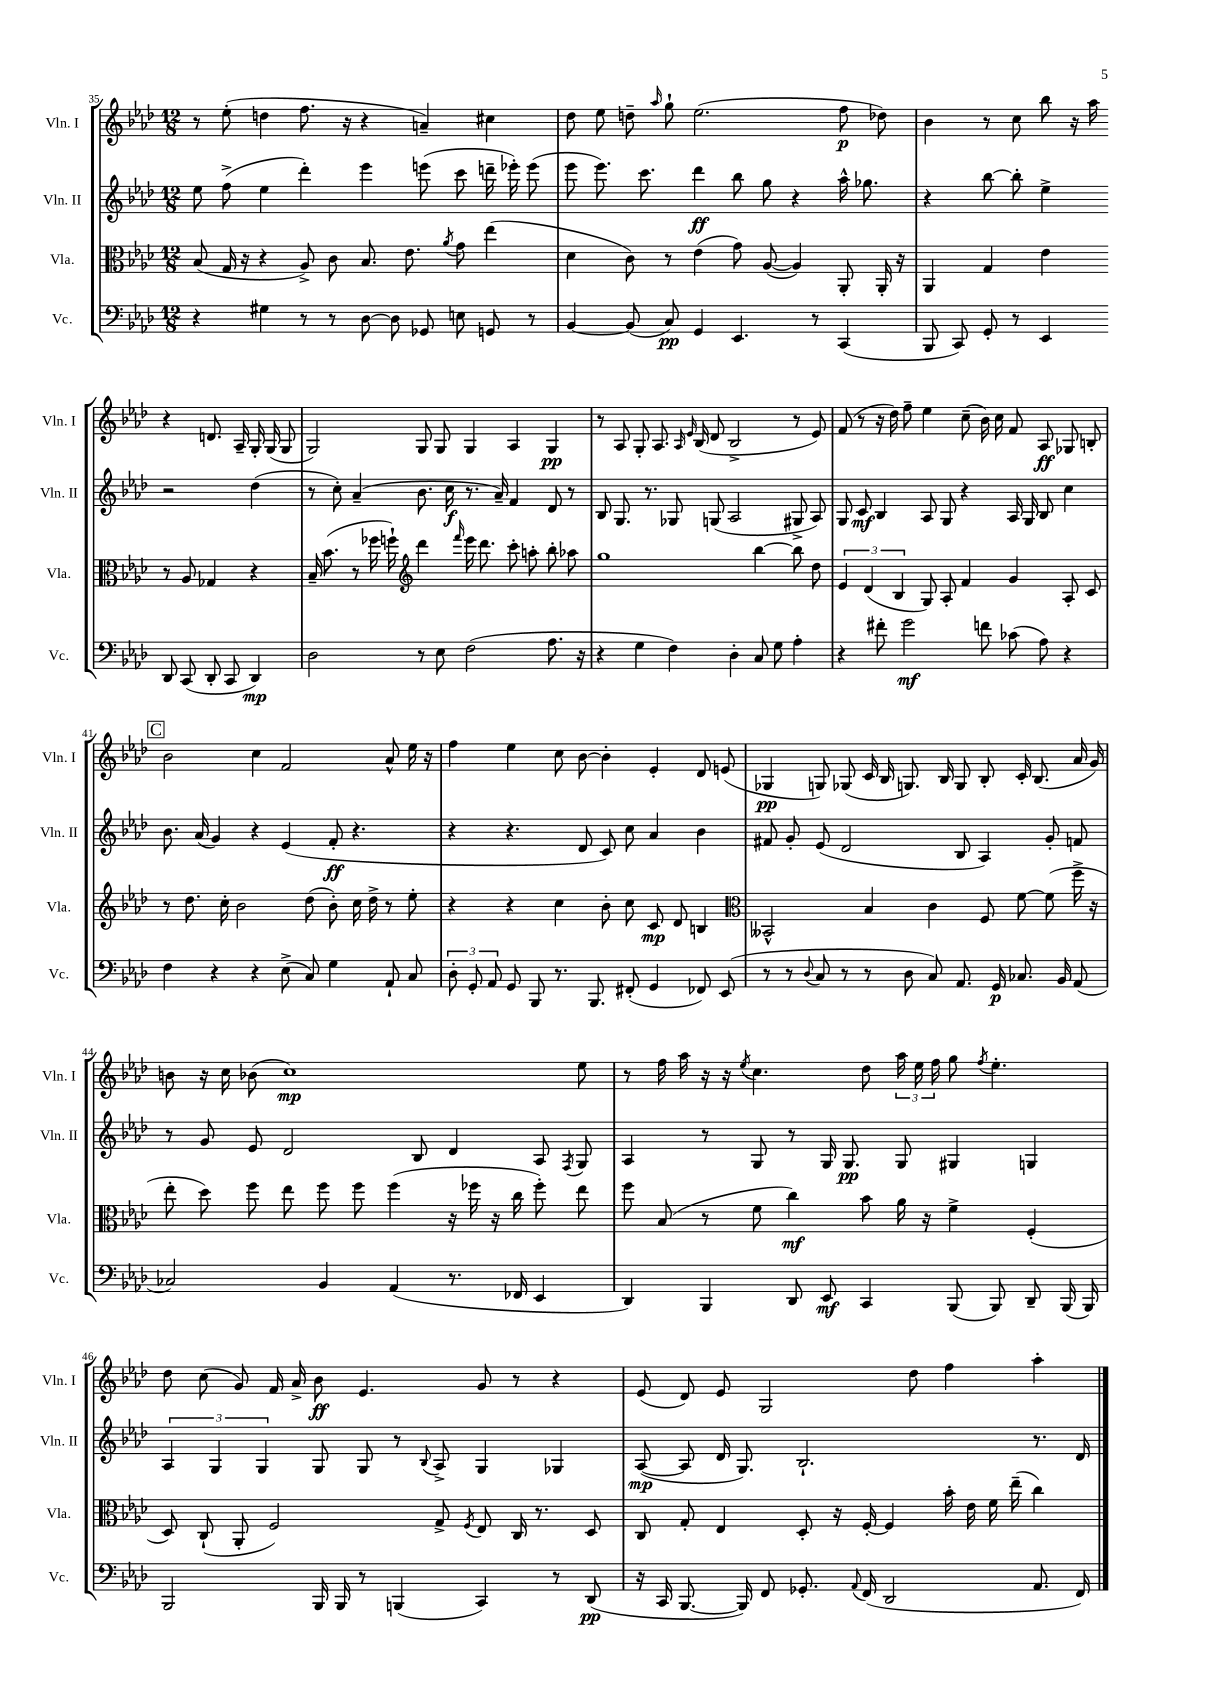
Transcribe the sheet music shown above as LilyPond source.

<<
\new StaffGroup <<
\new Staff = "s0" \with { instrumentName = "Vln. I" shortInstrumentName = "Vln. I" } {
    \clef treble \key aes \major \numericTimeSignature \time 12/8
    \autoBeamOff r8 ees''8-.( d''4 f''8. r16 r4 a'4--) cis''4 |
    des''8 ees''8 d''8-- \grace { aes''16 } g''8-! ees''2.( f''8\p des''8) |
    bes'4 r8 c''8 bes''8 r16 aes''16 r4 d'8. aes16-- g16-. g16( g8 |
    g2) g8 g8 g4 aes4 g4\pp |
    r8 aes8 g8-. aes8. \grace { aes16 ees'16 } bes16( des'8 bes2-> r8 ees'8) |
    f'8( r8 r16 des''16) f''8-- ees''4 c''8--( bes'16) c''16 f'8 aes8\ff ges8 b8-. |
    \mark \markup { \box "C" } bes'2 c''4 f'2 aes'8-^ ees''16 r16 |
    f''4 ees''4 c''8 bes'8~ bes'4-. ees'4-. des'8 e'8( |
    ges4\pp g8) ges8( c'16 bes16 g8.) bes16 g8 bes8-. c'16-. bes8.( aes'16 g'16) |
    b'8 r16 c''16 bes'8( c''1\mp) ees''8 |
    r8 f''16 aes''16 r16 r16 \acciaccatura { ees''8 } c''4. des''8 \tuplet 3/2 { aes''16 ees''16 f''16 } g''8 \acciaccatura { f''8 } ees''4.-. |
    des''8 c''8( g'8) f'16 aes'16-> bes'8\ff ees'4. g'8 r8 r4 |
    ees'8( des'8) ees'8 g2 des''8 f''4 aes''4-. \bar "|." |
}
\new Staff = "s1" \with { instrumentName = "Vln. II" shortInstrumentName = "Vln. II" } {
    \clef treble \key aes \major \numericTimeSignature \time 12/8
    \autoBeamOff ees''8 f''8->( ees''4 des'''4-.) ees'''4 e'''8( c'''8 d'''16-- ees'''16-.) ees'''8( |
    ees'''8 ees'''8.) c'''8. des'''4\ff bes''8 g''8 r4 aes''16-^ ges''8. |
    r4 bes''8~ bes''8-. ees''4-> r2 des''4( |
    r8 c''8-.) aes'4--( bes'8. c''16\f r8. aes'16--) f'4 des'8 r8 |
    bes8 g8. r8. ges8 g8( aes2 gis8-> aes8) |
    g8 c'8\mf bes4 aes8 g8 r4 aes16 g16 bes8 c''4 |
    \mark \markup { \box "C" } bes'8. aes'16( g'4) r4 ees'4( f'8-.\ff r4. |
    r4 r4. des'8 c'8) c''8 aes'4 bes'4 |
    fis'8 g'8-. ees'8( des'2 bes8 aes4) g'8-. f'8 |
    r8 g'8 ees'8 des'2 bes8 des'4 aes8 \acciaccatura { f8 } g8 |
    aes4 r8 g8 r8 g16 g8.\pp g8 gis4 g4 |
    \tuplet 3/2 { aes4 g4 g4 } g8 g8 r8 \appoggiatura { bes8 } aes8-> g4 ges4 |
    aes8~\mp( aes8 des'16 g8.) bes2.-! r8. des'16 \bar "|." |
}
\new Staff = "s2" \with { instrumentName = "Vla." shortInstrumentName = "Vla." } {
    \clef alto \key aes \major \numericTimeSignature \time 12/8
    \autoBeamOff bes8( g16 r16 r4 aes8->) c'8 bes8. ees'8. \acciaccatura { aes'8 } g'8 ees''4( |
    des'4 c'8) r8 ees'4( g'8) aes8~( aes4) aes,8-. aes,16-. r16 |
    aes,4 g4 ees'4 r8 aes8 ges4 r4 |
    bes16-- bes'8.( r8 fes''16 f''16-!) \clef treble des'''4 \grace { f'''16 } ees'''16 des'''8. c'''8-. a''8-. bes''8-. aes''8 |
    g''1 bes''4~ bes''8 des''8 |
    \tuplet 3/2 { ees'4 des'4( bes4 } g8) aes8-. f'4 g'4 aes8-. c'8 |
    \mark \markup { \box "C" } r8 des''8. c''16-. bes'2 des''8( bes'8-.) c''16 des''16-> r8 ees''8-. |
    r4 r4 c''4 bes'8-. c''8 c'8\mp des'8 b4 |
    \clef alto beses,2-^ bes4 c'4 f8 f'8~ f'8( f''16-> r16 |
    ees''8-. des''8) f''8 ees''8 f''8 f''8 f''4( r16 fes''16 r16 c''16 fes''8-.) ees''8 |
    f''8 bes8( r8 f'8 c''4\mf) bes'8 aes'16 r16 f'4-> f4-.( |
    des8) c8-!( aes,8-. f2) g8-> \acciaccatura { f8 } ees8 c16 r8. des8 |
    c8 g8-. ees4 des8-. r16 f16~-. f4 bes'16-. ees'16 f'16 ees''16--( c''4) \bar "|." |
}
\new Staff = "s3" \with { instrumentName = "Vc." shortInstrumentName = "Vc." } {
    \clef bass \key aes \major \numericTimeSignature \time 12/8
    \autoBeamOff r4 gis4 r8 r8 des8~ des8 ges,8 e8 g,8 r8 |
    bes,4~ bes,8( c8\pp) g,4 ees,4. r8 c,4( |
    bes,,8 c,8) g,8-. r8 ees,4 des,8 c,8( des,8-. c,8 des,4\mp) |
    des2 r8 ees8 f2( aes8. r16 |
    r4 g4 f4) des4-. c8 g8 aes4-. |
    r4 fis'8-. g'2\mf f'8 ces'8( aes8) r4 |
    \mark \markup { \box "C" } f4 r4 r4 ees8->( c8) g4 aes,8-! c8 |
    \tuplet 3/2 { des8-. g,8-. aes,8 } g,8 bes,,8 r8. bes,,8. fis,8-.( g,4 fes,8) ees,8( |
    r8 r8 \appoggiatura { des8 } c8 r8 r8 des8 c8) aes,8. g,16\p ces8. bes,16 aes,8( |
    ces2) bes,4 aes,4( r8. fes,16 ees,4 |
    des,4) bes,,4 des,8 ees,8\mf c,4 bes,,8( bes,,8) des,8-- bes,,16( bes,,16) |
    bes,,2 bes,,16 bes,,16 r8 b,,4( c,4) r8 des,8\pp( |
    r16 c,16 bes,,8.~ bes,,16) f,8 ges,8.-. \appoggiatura { aes,8 } f,16( des,2 aes,8. f,16) \bar "|." |
}
>>
>>
\layout { \context { \Score currentBarNumber = #35 } }
